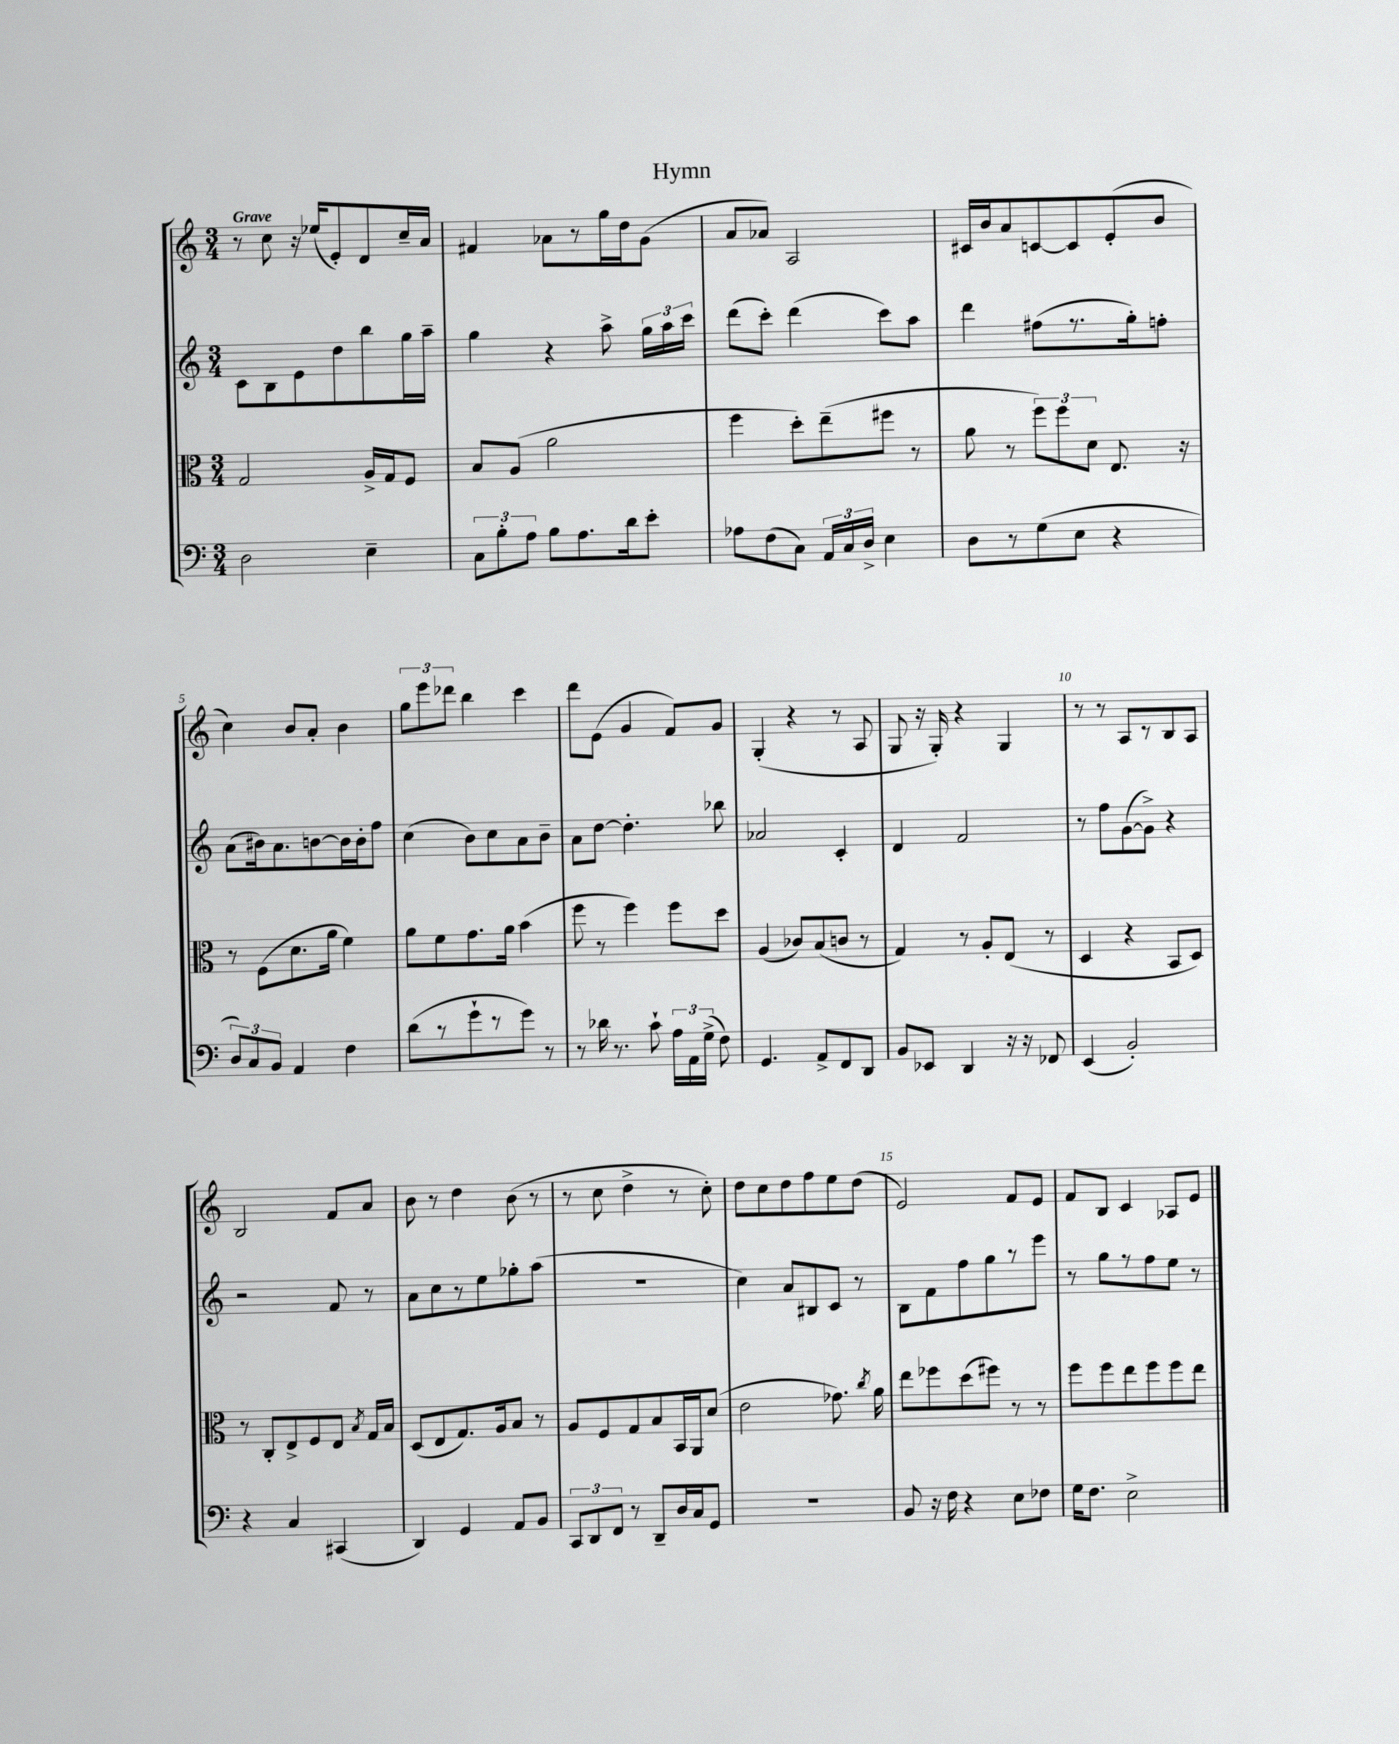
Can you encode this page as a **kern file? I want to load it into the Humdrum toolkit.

**kern	**kern	**kern	**kern
*part4	*part3	*part2	*part1
*staff4	*staff3	*staff2	*staff1
*clefF4	*clefC3	*clefG2	*clefG2
*k[]	*k[]	*k[]	*k[]
*M3/4	*M3/4	*M3/4	*M3/4
=1	=1	=1	=1
!	!	!	!LO:TX:a:B:t=Grave
2D\	2G/	8c\L	8r
.	.	8B\	8cc\
.	.	8e\	16r
.	.	.	(16ee-X/KL
.	.	8dd\	8e'/)
4E~\	16A^/LL	8bb\	8d/
.	16G/J	.	.
.	8F/J	16gg\L	16cc~/L
.	.	16aa~\JJ	16a/JJ
=2	=2	=2	=2
12C\L	8B/L	4gg\	4f#X/
12B'\	.	.	.
.	(8A/J	.	.
12A\J	.	.	.
8B\L	2a\	4r	8a-X\L
8.A\	.	.	8r
.	.	8aa^\	16gg\L
16d\k	.	.	16dd\J
8e'\J	.	24gg\LL	(8g\J
.	.	24aa\	.
.	.	24ccc\JJ	.
=3	=3	=3	=3
8A-X\L	4ff\	(8ddd\L	8a/L
(8F\	.	8ccc'\J)	8a-X/J)
8C\J)	8dd'\L)	(4ddd\	2A/
24AA/LL	(8ee~\	.	.
24C/	.	.	.
24D^/JJ	.	.	.
4E\	8ff#X\J	8ccc\L)	.
.	8r	8aa\J	.
=4	=4	=4	=4
8D\L	8a\	4ddd\	16c#X/LL
.	.	.	16b/J
8r	8r	.	8a/
(8G\	12ff\L)	(8ff#X\L	[8cn/
.	12ff\	.	.
8E\J	.	8.r	8c/]
.	12d\J	.	.
4r	8.E/	.	(8e'/
.	.	16gg'\k)	.
.	.	8ffn'\J	8b/J
.	16r	.	.
!!LO:LB:g=z
=5	=5	=5	=5
12D/L)	8r	(8a\L	4cc\)
12C/	.	.	.
.	(8F\L	16b#X\k)	.
12BB/J	.	.	.
.	.	8.a\	.
4AA/	8.d\	.	8b/L
.	.	[8bn\	8a'/J
.	16a\Jk	.	.
4F\	4f\)	16b\L]	4b\
.	.	16b'\J	.
.	.	8ff\J	.
=6	=6	=6	=6
(8d\L	8a\L	(4cc\	12gg\L
.	.	.	12eee\
8r	8f\	.	.
.	.	.	12ddd-X\J
8g`\	8.g\	8b\L)	4bb\
8r	.	8cc\	.
.	16a\Jk	.	.
8g\J)	(4b\	8a\	4ccc\
8r	.	8b~\J	.
=7	=7	=7	=7
8r	8ff\	8a\L	8ddd\L
16d-X\	8r	[8dd\J	(8e\J
8.r	.	.	.
.	4ff\)	4.dd'\]	4g/
8c`\	.	.	.
24A\LL	8ff\L	.	8f/L)
24AA\	.	.	.
(24G^\JJ	.	.	.
8F\)	8dd\J	8bb-X\	8g/J
=8	=8	=8	=8
4.GG/	(4A/	2a-X/	(4G'/
.	8c-X/L)	.	4r
8AA^/L	(8B/	.	.
8FF/	8cn/J	4c'/	8r
8DD/J	8r	.	8A/
=9	=9	=9	=9
8BB/L	4G/)	4d/	8G/
8EE-X/J	.	.	16r
.	.	.	16G'/)
4DD/	8r	2f/	4r
.	8A'/L	.	.
16r	(8E/J	.	4G/
16r	.	.	.
8FF-X/	8r	.	.
=10	=10	=10	=10
(4EE/	4D/	8r	8r
.	.	8ff\L	8r
2BB'/)	4r	([8g\	8A/L
.	.	8g^\J])	8r
.	8BB/L	4r	8B/
.	8D/J)	.	8A/J
!!LO:LB:g=z
=11	=11	=11	=11
4r	8r	2r	2B/
.	8C'/L	.	.
4C/	8E^/	.	.
.	8F/	.	.
(4CC#X/	8E/J	8f/	8f/L
.	8qB/	.	.
.	16G/LL	8r	8a/J
.	16B/JJ	.	.
=12	=12	=12	=12
4DD/)	(8D/L	8a\L	8b\
.	8E/	8cc\	8r
4GG/	8.G/)	8r	4dd\
.	.	8ee\	.
.	16A/k	.	.
8AA/L	8B/J	8gg-X'\	(8b\
8BB/J	8r	(8aa\J	8r
=13	=13	=13	=13
12CC/L	8A/L	2.r	8r
12DD/	.	.	.
.	8F/	.	8cc\
12FF/J	.	.	.
8r	8G/	.	4dd^\
8DD~/L	8B/	.	.
16D/L	16BB/L	.	8r
16C/J	16AA/J	.	.
8GG/J	(8d/J	.	8cc'\)
=14	=14	=14	=14
2.r	2e\	4cc\)	8dd\L
.	.	.	8cc\
.	.	8a/L	8dd\
.	.	8B#X/	8ff\
.	8.g-X\)	8c/J	8ee\
.	.	8r	(8dd\J
.	8qcc/	.	.
.	16a\	.	.
=15	=15	=15	=15
8BB/	8ee\L	8B\L	2e/)
16r	8ff-X\	8f\	.
16F\	.	.	.
4r	(8dd\	8ff\	.
.	8ff#X\J)	8gg\	.
8E\L	8r	8r	8f/L
8F-X\J	8r	8eee\J	8e/J
=16	=16	=16	=16
16G\KL	8ff\L	8r	8f/L
8.F\J	.	.	.
.	8ff\	8gg\L	8B/J
2E^\	8ee\	8r	4c/
.	8ff\	8ff\	.
.	8ff\	8ee\J	8A-X/L
.	8ee\J	8r	8e/J
==	==	==	==
*-	*-	*-	*-
